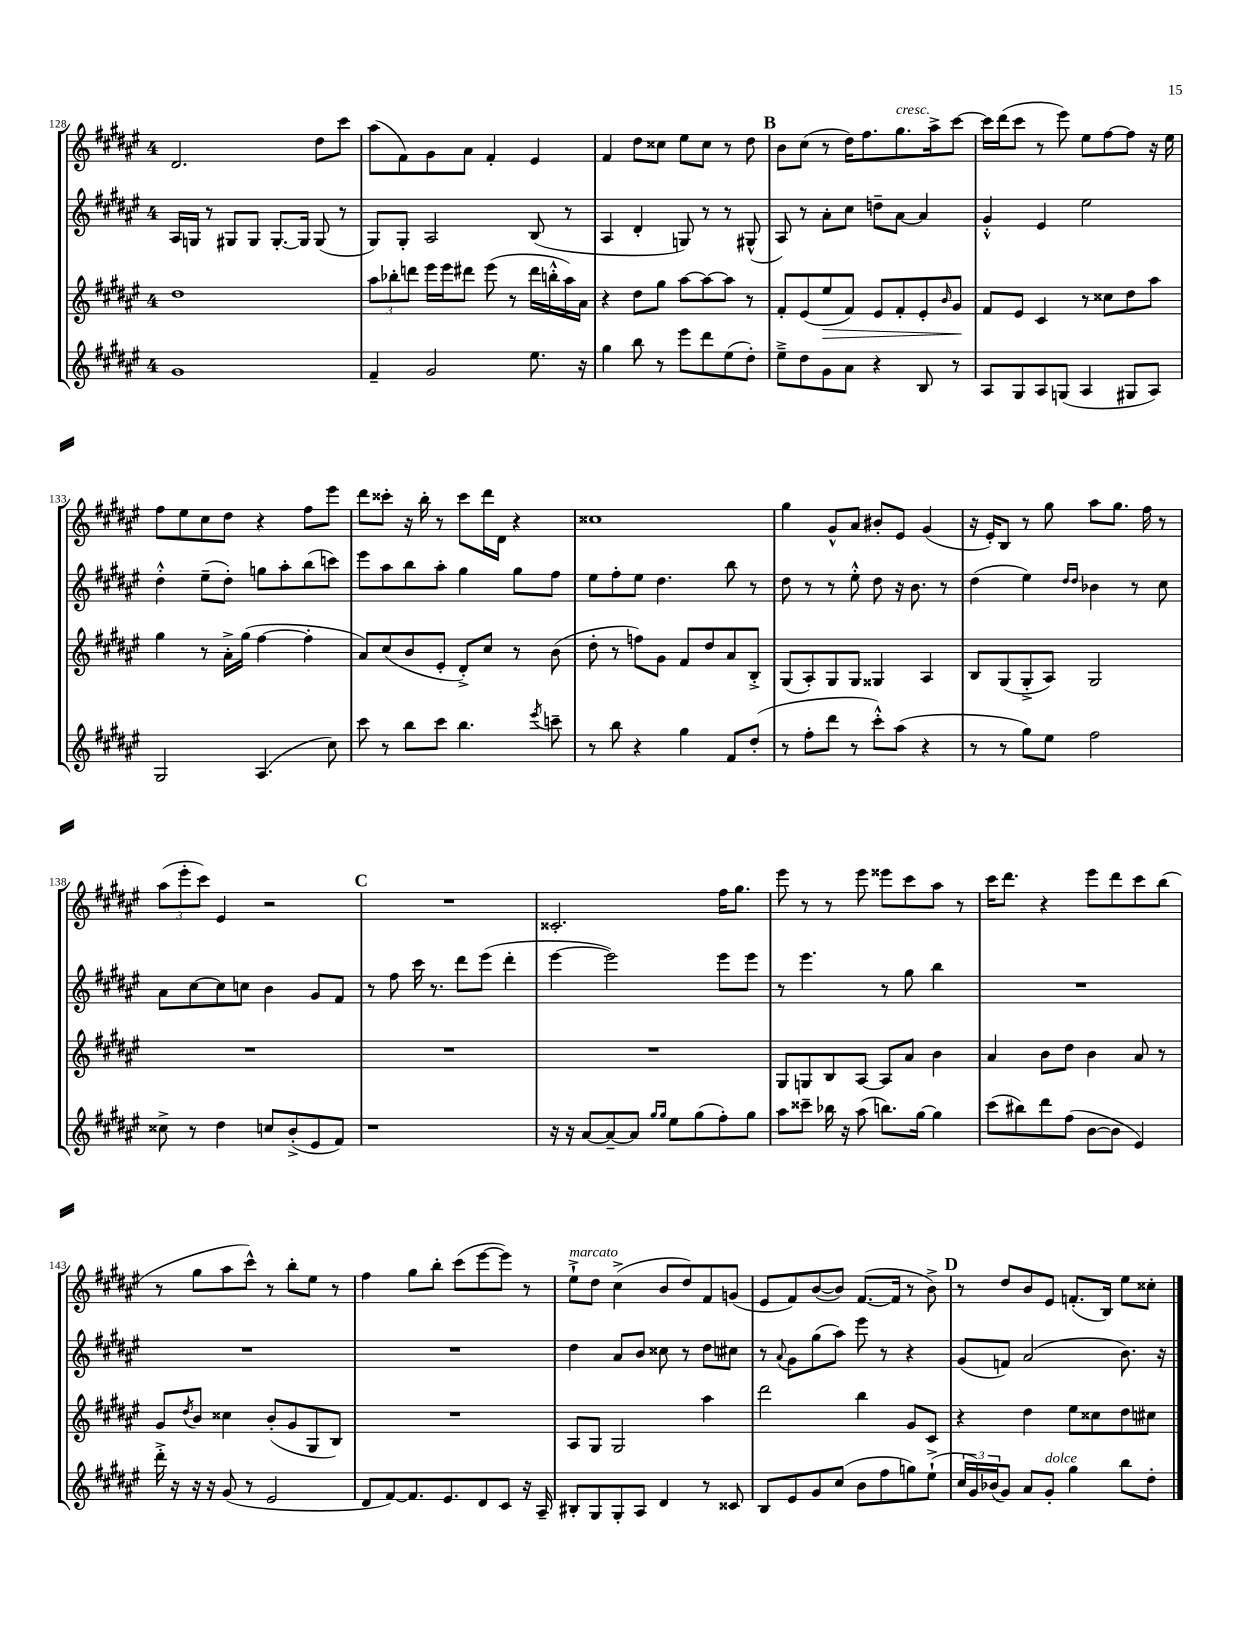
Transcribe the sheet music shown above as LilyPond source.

<<
\new StaffGroup <<
\new Staff = "s0" {
    \clef treble \key fis \major \once \override Staff.TimeSignature.style = #'single-digit \time 4/4
    dis'2. dis''8 cis'''8 |
    ais''8( fis'8) gis'8 ais'8 fis'4-. eis'4 |
    fis'4 dis''8 cisis''8 eis''8 cisis''8 r8 dis''8 |
    \mark \markup { \bold "B" } b'8 cis''8( r8 dis''16) fis''8. gis''8.^\markup { \italic "cresc." } ais''16-> cis'''8~ |
    cis'''16 dis'''16( cis'''8 r8 eis'''8) eis''8 fis''8~ fis''8 r16 eis''16 |
    fis''8 eis''8 cis''8 dis''8 r4 fis''8 eis'''8 |
    dis'''8 cisis'''8-. r16 b''16-. r8 cisis'''8 dis'''16 dis'16 r4 |
    cisis''1 |
    gis''4 gis'8-^ ais'8 bis'8-. eis'8 gis'4( |
    r16 eis'16-.) b8 r8 gis''8 ais''8 gis''8. fis''16 r8 |
    \tuplet 3/2 { ais''8( eis'''8-. cis'''8) } eis'4 r2 |
    \mark \markup { \bold "C" } R1 |
    cisis'2.-. fis''16 gis''8. |
    eis'''8 r8 r8 eis'''8 eisis'''8 cis'''8 ais''8 r8 |
    cis'''16 dis'''8. r4 eis'''8 dis'''8 cis'''8 b''8( |
    r8 gis''8 ais''8 cis'''8-^) r8 b''8-. eis''8 r8 |
    fis''4 gis''8 b''8-. cis'''8( eis'''8~ eis'''8) r8 |
    eis''8-!->^\markup { \italic "marcato" } dis''8 cis''4->( b'8 dis''8) fis'8 g'8( |
    eis'8 fis'8) b'8~( b'8) fis'8.~( fis'16 r8 b'8->) |
    \mark \markup { \bold "D" } r8 dis''8 b'8 eis'8 f'8.-.( b16) eis''8 cisis''8-. \bar "|." |
}
\new Staff = "s1" {
    \clef treble \key fis \major \once \override Staff.TimeSignature.style = #'single-digit \time 4/4
    ais16 g16 r8 gis8 gis8 gis8.~-. gis16 gis8( r8 |
    gis8) gis8-. ais2 b8( r8 |
    ais4 dis'4-. g8) r8 r8 gis8-^( |
    \mark \markup { \bold "B" } ais8) r8 ais'8-. cis''8 d''8-- ais'8~ ais'4 |
    gis'4-.-^ eis'4 eis''2 |
    dis''4-.-^ eis''8--( dis''8-.) g''8 ais''8-. b''8( c'''8) |
    eis'''8 ais''8 b''8 ais''8-. gis''4 gis''8 fis''8 |
    eis''8 fis''8-. eis''8 dis''4. b''8 r8 |
    dis''8 r8 r8 eis''8-.-^ dis''8 r16 b'8. r8 |
    dis''4( eis''4) \grace { dis''16 dis''16 } bes'4 r8 cis''8 |
    ais'8 cis''8~ cis''8 c''8 b'4 gis'8 fis'8 |
    \mark \markup { \bold "C" } r8 fis''8 cis'''16 r8. dis'''8 eis'''8( dis'''4-. |
    eis'''4~ eis'''2) eis'''8 eis'''8 |
    r8 eis'''4. r8 gis''8 b''4 |
    R1 |
    R1 |
    R1 |
    dis''4 ais'8 b'8 cisis''8 r8 dis''8 cis''8 |
    r8 \appoggiatura { ais'8 } gis'8 gis''8( ais''8) eis'''8 r8 r4 |
    \mark \markup { \bold "D" } gis'8( f'8) ais'2( b'8.) r16 \bar "|." |
}
\new Staff = "s2" {
    \clef treble \key fis \major \once \override Staff.TimeSignature.style = #'single-digit \time 4/4
    dis''1 |
    \tuplet 3/2 { ais''8 bes''8-. d'''8 } eis'''16 eis'''16 dis'''8 eis'''8( r8 dis'''16 b''16-.-^ ais''16) ais'16 |
    r4 dis''8 gis''8 ais''8~ ais''8~ ais''8 r8 |
    \mark \markup { \bold "B" } fis'8-. eis'8( eis''8\> fis'8) eis'8 fis'8-. eis'8-. \grace { b'16 } gis'8\! |
    fis'8 eis'8 cis'4 r8 cisis''8 dis''8 ais''8 |
    gis''4 r8 ais'16-.-> gis''16( fis''4~ fis''4-. |
    ais'8) cis''8( b'8 eis'8-. dis'8-.->) cis''8 r8 b'8( |
    dis''8-. r8 f''8) gis'8 fis'8 dis''8 ais'8 b8-.-> |
    gis8( ais8-.) gis8 gis8 gisis4 ais4 |
    b8 gis8( gis8-.-> ais8) gis2 |
    R1 |
    \mark \markup { \bold "C" } R1 |
    R1 |
    gis8 g8 b8 ais8~ ais8 ais'8 b'4 |
    ais'4 b'8 dis''8 b'4 ais'8 r8 |
    gis'8 \acciaccatura { dis''8 } b'8 cisis''4 b'8-.( gis'8 gis8 b8) |
    R1 |
    ais8 gis8 gis2 ais''4 |
    dis'''2 b''4 gis'8 cis'8 |
    \mark \markup { \bold "D" } r4 dis''4 eis''8 cisis''8 dis''8 cis''8 \bar "|." |
}
\new Staff = "s3" {
    \clef treble \key fis \major \once \override Staff.TimeSignature.style = #'single-digit \time 4/4
    gis'1 |
    fis'4-- gis'2 eis''8. r16 |
    gis''4 b''8 r8 eis'''8 dis'''8 eis''8( dis''8-.) |
    \mark \markup { \bold "B" } eis''8---> dis''8 gis'8 ais'8 r4 b8 r8 |
    ais8 gis8 ais8 g8( ais4 gis8 ais8) |
    gis2 ais4.( cis''8) |
    cis'''8 r8 b''8 cis'''8 b''4. \acciaccatura { eis'''8 } c'''8-- |
    r8 b''8 r4 gis''4 fis'8 dis''8-.( |
    r8 fis''8-. dis'''8 r8 cis'''8-.-^) ais''8( r4 |
    r8 r8 gis''8) eis''8 fis''2 |
    cisis''8-> r8 dis''4 c''8 b'8-.->( eis'8 fis'8) |
    \mark \markup { \bold "C" } r1 |
    r16 r16 ais'8~ ais'8~-- ais'8 \grace { gis''16 gis''16 } eis''8 gis''8( fis''8-.) gis''8 |
    ais''8 cisis'''8-- bes''16 r16 ais''8( b''8.) gis''16~ gis''4 |
    cis'''8( bis''8) dis'''8 fis''8( b'8~ b'8 eis'4) |
    dis'''16-.-> r16 r16 r16 gis'8( r8 eis'2 |
    dis'8 fis'8~) fis'8. eis'8. dis'8 cis'8 r16 ais16-- |
    bis8-. gis8 gis8-. ais8 dis'4 r8 cisis'8 |
    b8 eis'8 gis'8 cis''8( b'8 fis''8 g''8) eis''8-!->( |
    \mark \markup { \bold "D" } \tuplet 3/2 { cis''16 gis'16) bes'16( } gis'8) ais'8 gis'8-.^\markup { \italic "dolce" } gis''4 b''8 dis''8-. \bar "|." |
}
>>
>>
\layout { \context { \Score currentBarNumber = #128 } }
